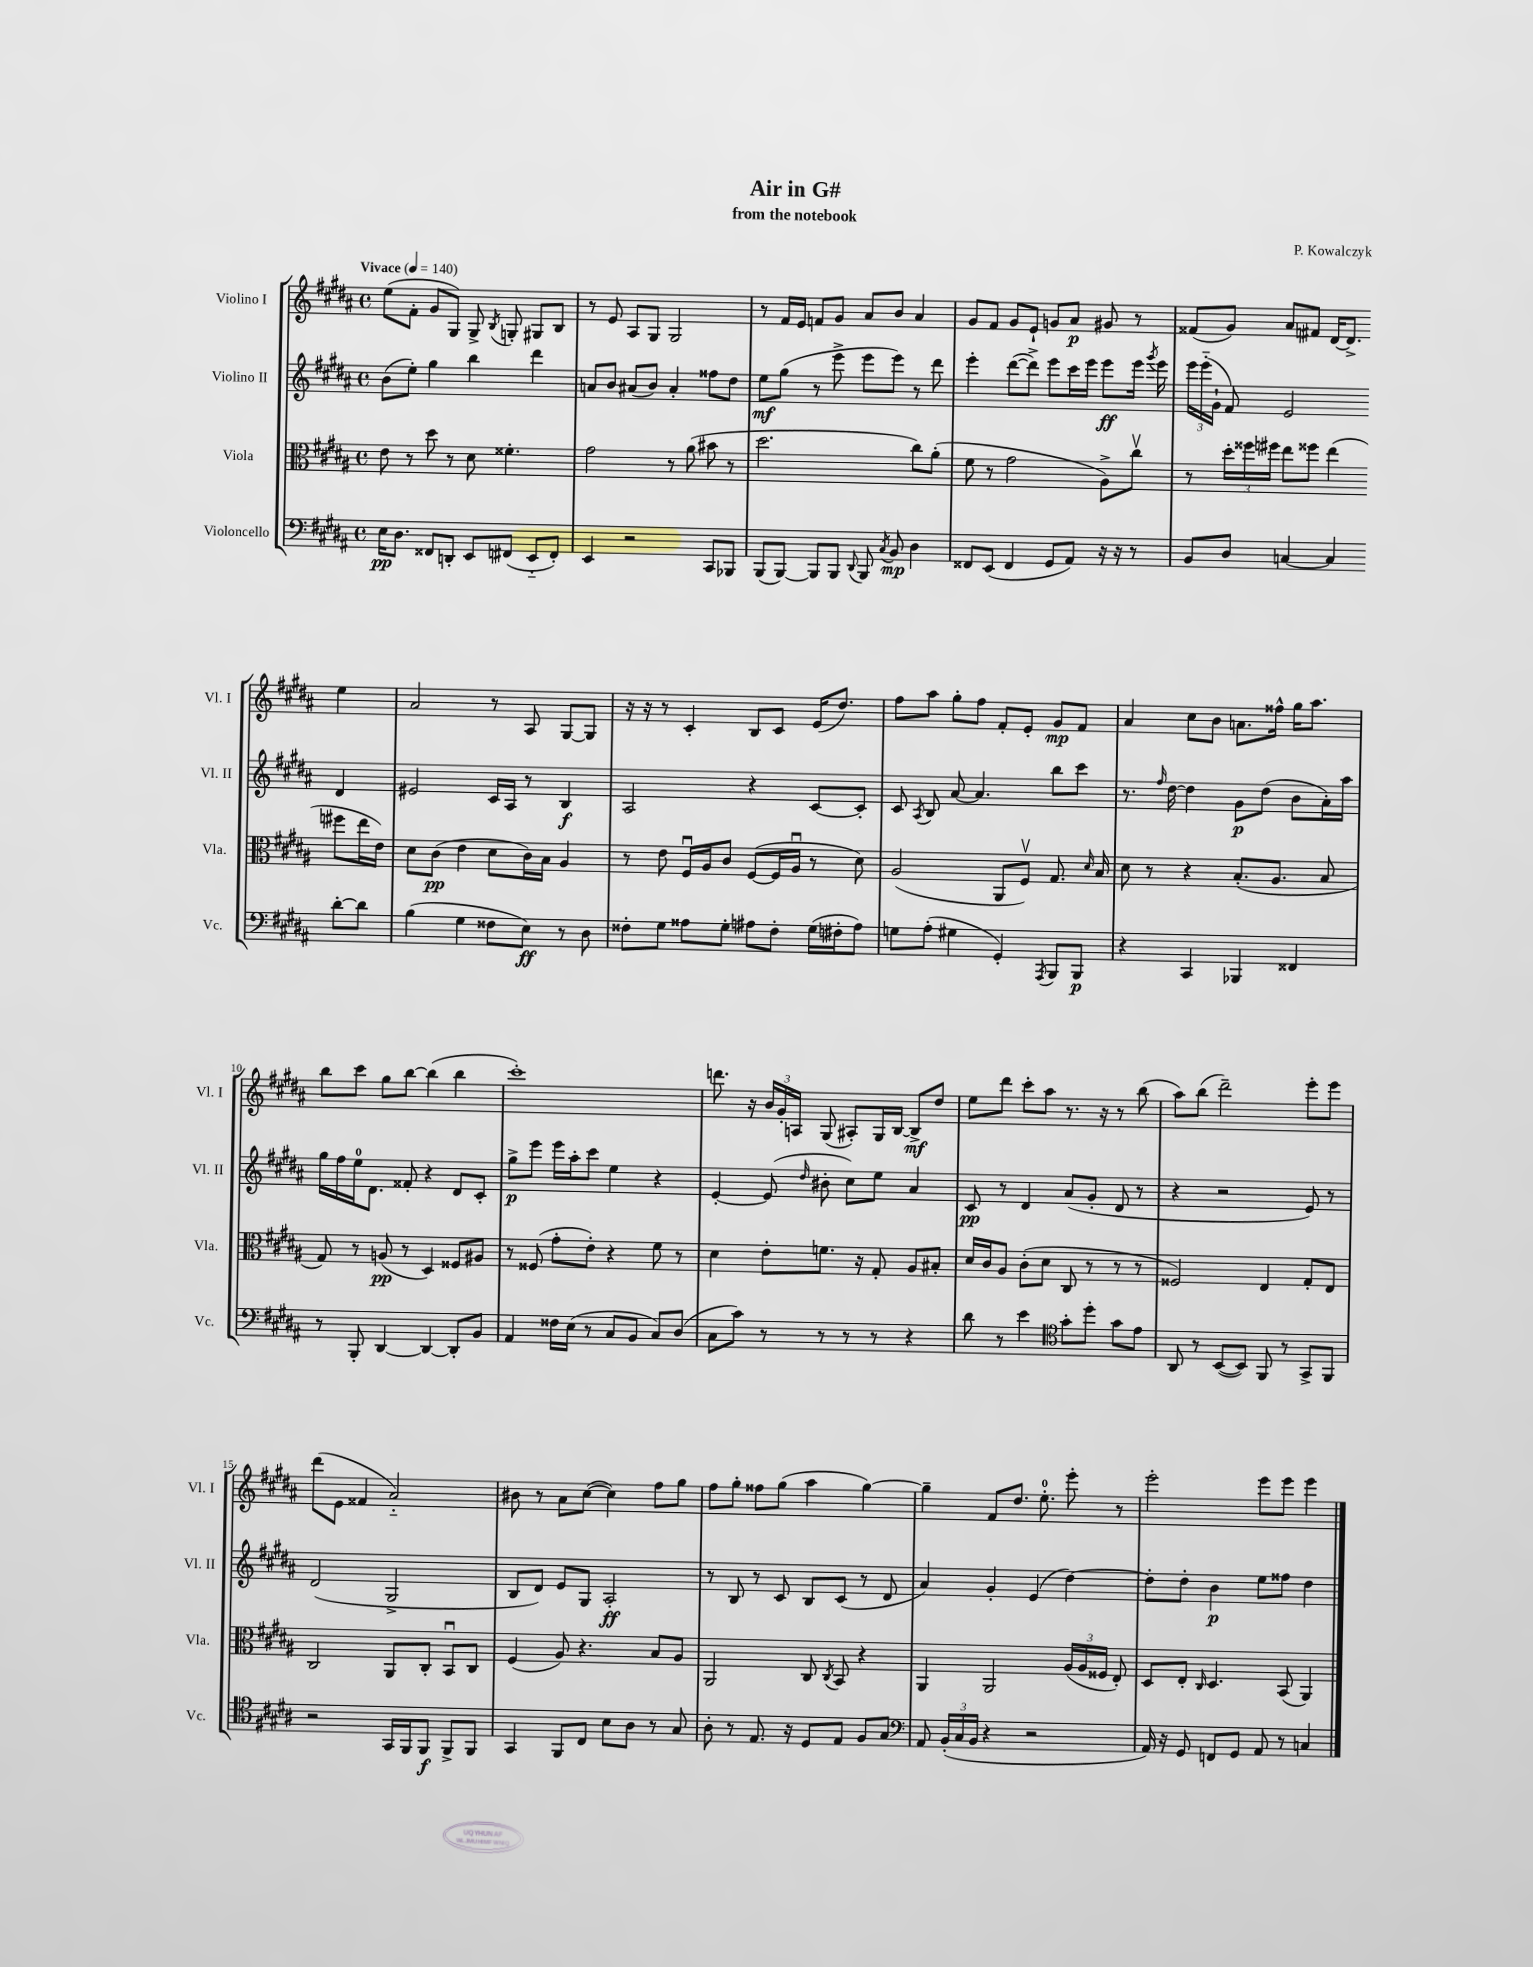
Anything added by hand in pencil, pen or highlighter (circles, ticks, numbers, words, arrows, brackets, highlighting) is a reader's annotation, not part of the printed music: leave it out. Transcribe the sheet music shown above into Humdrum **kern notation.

**kern	**dynam	**kern	**dynam	**kern	**dynam	**kern	**dynam
*part4	*part4	*part3	*part3	*part2	*part2	*part1	*part1
*staff4	*staff4	*staff3	*staff3	*staff2	*staff2	*staff1	*staff1
*I"Violoncello	*	*I"Viola	*	*I"Violino II	*	*I"Violino I	*
*I'Vc.	*	*I'Vla.	*	*I'Vl. II	*	*I'Vl. I	*
*clefF4	*	*clefC3	*	*clefG2	*	*clefG2	*
*k[f#c#g#d#a#]	*	*k[f#c#g#d#a#]	*	*k[f#c#g#d#a#]	*	*k[f#c#g#d#a#]	*
*M4/4	*	*M4/4	*	*M4/4	*	*M4/4	*
*met(c)	*	*met(c)	*	*met(c)	*	*met(c)	*
*MM140	*	*MM140	*	*MM140	*	*MM140	*
=1	=1	=1	=1	=1	=1	=1	=1
!	!	!	!	!	!	!LO:TX:a:B:t=Vivace	!
16E\KL	pp	8e\	.	(8b\L	.	(8ee\L	.
8.D#\J	.	.	.	.	.	.	.
.	.	8r	.	8ee'\J)	.	8f#'\J	.
8FF##X/L	.	8dd#\	.	4gg#\	.	8g#/L	.
8DDn'/J	.	8r	.	.	.	8G#/J)	.
8EE/L	.	8d#\	.	4bb\	.	8G#^/	.
.	.	.	.	.	.	8qB/	.
(8FF#X/J	.	4.f##X'\	.	.	.	8Gn'/	.
8EE/L	.	.	.	4ddd#\	.	8G#X/L	.
8FF#'/J)	.	.	.	.	.	8B/J	.
=2	=2	=2	=2	=2	=2	=2	=2
4EE/	.	2g#\	.	8an/L	.	8r	.
.	.	.	.	8b/J	.	8e/	.
2r	.	.	.	(8a#X/L	.	8A#/L	.
.	.	.	.	8b/J)	.	8G#/J	.
.	.	8r	.	4a#'/	.	2G#/	.
.	.	(8a#\	.	.	.	.	.
8CC#/L	.	8b#X\	.	8ff##X\L	.	.	.
8BBB-X/J	.	8r	.	8dd#\J	.	.	.
=3	=3	=3	=3	=3	=3	=3	=3
(8BBB/L	.	2.dd#\	.	8ee\L	mf	8r	.
[8BBB/J)	.	.	.	(8gg#\J	.	16f#/LL	.
.	.	.	.	.	.	16e/JJ	.
8BBB/L]	.	.	.	8r	.	8fn/L	.
8BBB/J	.	.	.	8eee^\	.	8g#/J	.
8qqDD#/	.	.	.	.	.	.	.
8BBB/	.	.	.	8eee\L	.	8a#/L	.
8qC#/	.	.	.	.	.	.	.
8BB/	mp	.	.	8eee\J)	.	8b/J	.
4D#\	.	8cc#\L)	.	8r	.	4a#/	.
.	.	(8a#'\J	.	8ddd#\	.	.	.
=4	=4	=4	=4	=4	=4	=4	=4
8FF##X/L	.	8f#\	.	4eee'\	.	8g#/L	.
(8EE/J	.	8r	.	.	.	8f#/J	.
4FF##/	.	2g#\	.	([8ddd#\L	.	8g#/L	.
.	.	.	.	8ddd#^\J])	.	8e`/J	.
8GG#/L	.	.	.	8eee\L	.	8gn/L	.
8AA#/J)	.	.	.	16ccc#\L	.	8a#/J	p
.	.	.	.	16eee\JJ	.	.	.
16r	.	8A#^\L)	.	8eee\L	ff	8g#X/	.
16r	.	.	.	.	.	.	.
8r	.	8cc#v\J	.	16eee\Jk	.	8r	.
.	.	.	.	8qggg#/	.	.	.
.	.	.	.	16eee\	.	.	.
=5	=5	=5	=5	=5	=5	=5	=5
8BB/L	.	8r	.	24eee\LL	.	(8f##X/L	.
.	.	.	.	(24eee\	.	.	.
.	.	.	.	24g#`\JJ	.	.	.
8D#/J	.	24dd#'\LL	.	8f#/)	.	8g#/J)	.
.	.	24ff##X\	.	.	.	.	.
.	.	24ff#X\JJ	.	.	.	.	.
[4Cn/	.	8ee\L	.	2e/	.	8a#/L	.
.	.	8ff##X\J	.	.	.	8f#X/J	.
4C/]	.	(4ee\	.	.	.	[16d#/KL	.
.	.	.	.	.	.	8.d#^/J]	.
[8d#'\L	.	8ff#X\L	.	4d#/	.	4ee\	.
8d#\J]	.	16ee\L	.	.	.	.	.
.	.	16e\JJ)	.	.	.	.	.
!!LO:LB:g=z
=6	=6	=6	=6	=6	=6	=6	=6
(4B\	.	8d#\L	.	2e#X/	.	2a#/	.
.	.	(8c#\J	pp	.	.	.	.
4G#\	.	4e\	.	.	.	.	.
8F##X\L	.	8d#\L	.	16c#/LL	.	8r	.
.	.	.	.	16A#/JJ	.	.	.
8E\J)	ff	16c#\L)	.	8r	.	8A#/	.
.	.	16B\JJ	.	.	.	.	.
8r	.	4A#/	.	4B/	f	[8G#/L	.
8D#\	.	.	.	.	.	8G#/J]	.
=7	=7	=7	=7	=7	=7	=7	=7
8F##X'\L	.	8r	.	2A#/	.	16r	.
.	.	.	.	.	.	16r	.
8G#\J	.	8e\	.	.	.	8r	.
8A##X\L	.	16F#u/LL	.	.	.	4c#'/	.
.	.	16A#/J	.	.	.	.	.
8G#'\J	.	8c#/J	.	.	.	.	.
8A#X\L	.	([8F#/L	.	4r	.	8B/L	.
8F##'\J	.	16F#/L]	.	.	.	8c#/J	.
.	.	16A#u/JJ	.	.	.	.	.
(16G#\LL	.	8r	.	[8c#/L	.	(16e/KL	.
16F#X'\J	.	.	.	.	.	8.dd#/J)	.
8A#\J)	.	8d#\)	.	8c#'/J]	.	.	.
=8	=8	=8	=8	=8	=8	=8	=8
8Gn\L	.	(2A#/	.	8c#/	.	8ff#\L	.
.	.	.	.	8qA#/	.	.	.
(8A#'\J	.	.	.	8B/	.	8aa#\J	.
4G#X\	.	.	.	[8a#/	.	8gg#'\L	.
.	.	.	.	4.a#/]	.	8ff#\J	.
4GG#'/)	.	8AA#/L	.	.	.	8f#'/L	.
.	.	8F#v/J)	.	.	.	8e'/J	.
8qAAA#/	.	.	.	.	.	.	.
8BBB/L	.	8.G#/	.	8bb\L	.	8g#/L	mp
8BBB/J	p	.	.	8ccc#\J	.	8f#/J	.
.	.	16qqd#/	.	.	.	.	.
.	.	16B/	.	.	.	.	.
=9	=9	=9	=9	=9	=9	=9	=9
4r	.	8d#\	.	8.r	.	4a#/	.
.	.	8r	.	.	.	.	.
.	.	.	.	16qqff#/	.	.	.
.	.	.	.	[16dd#\	.	.	.
4CC#/	.	4r	.	4dd#\]	.	8cc#\L	.
.	.	.	.	.	.	8b\J	.
4BBB-X/	.	(8.B'/L	.	8g#\L	p	8.an\L	.
.	.	.	.	(8dd#\J	.	.	.
.	.	8.A#/J	.	.	.	16ff##X^^\Jk	.
4FF##X/	.	.	.	8b\L	.	16gg#\KL	.
.	.	.	.	.	.	8.aa#\J	.
.	.	8B/	.	16a#'\L)	.	.	.
.	.	.	.	16aa#\JJ	.	.	.
!!LO:LB:g=z
=10	=10	=10	=10	=10	=10	=10	=10
8r	.	8G#/)	.	16gg#\LL	.	8bb\L	.
.	.	.	.	16ff#\	.	.	.
8BBB'/	.	8r	.	16ee\J	.	8ccc#\J	.
.	.	.	.	8.d#\J	.	.	.
[4DD#/	.	(8An/	pp	.	.	8gg#\L	.
.	.	8r	.	8f##X'/	.	[8bb\J	.
4DD#/_	.	4D#/)	.	4r	.	(4bb\]	.
8DD#'/L]	.	8F##X/L	.	8d#/L	.	4bb\	.
8BB/J	.	8A#X/J	.	8c#'/J	.	.	.
=11	=11	=11	=11	=11	=11	=11	=11
4AA#/	.	8r	.	8gg#^\L	p	1ccc#')	.
.	.	(8F##X/	.	8eee\J	.	.	.
16F##X\LL	.	8g#'\L	.	16eee\LL	.	.	.
(16E\JJ	.	.	.	16aa#'\J	.	.	.
8r	.	8e'\J)	.	8ccc#\J	.	.	.
8C#/L	.	4r	.	4ee\	.	.	.
8BB/J	.	.	.	.	.	.	.
8C#/L)	.	8f#\	.	4r	.	.	.
(8D#/J	.	8r	.	.	.	.	.
=12	=12	=12	=12	=12	=12	=12	=12
8C#\L	.	4d#\	.	[4e'/	.	8.dddn\	.
8c#\J)	.	.	.	.	.	.	.
.	.	.	.	.	.	16r	.
8r	.	8e'\L	.	(8e/]	.	24b/LL	.
.	.	.	.	.	.	24g#'/	.
.	.	.	.	.	.	24An/JJ	.
.	.	.	.	16qqdd#/	.	.	.
8r	.	8.fn\J	.	8b#X'\	.	(8G#/	.
8r	.	.	.	8cc#\L)	.	8A#X'/L)	.
.	.	16r	.	.	.	.	.
8r	.	8G#'/	.	8ee\J	.	16G#/L	.
.	.	.	.	.	.	[16B/JJ	.
4r	.	8A#/L	.	4a#/	.	8B^/L]	mf
.	.	8B#X'/J	.	.	.	8dd#/J	.
=13	=13	=13	=13	=13	=13	=13	=13
8d#\	.	16d#/LL	.	8c#/	pp	8ee\L	.
.	.	16c#/J	.	.	.	.	.
8r	.	8A#/J	.	8r	.	8ddd#\J	.
4e\	.	(8c#'\L	.	4d#/	.	8ccc#'\L	.
.	.	8d#\J	.	.	.	8aa#\J	.
*clefC4	*	*	*	*	*	*	*
8g#'\L	.	8C#/	.	(8a#/L	.	8.r	.
8dd#'\J	.	8r	.	8g#'/J	.	.	.
.	.	.	.	.	.	16r	.
8g#\L	.	8r	.	8d#/	.	8r	.
8e\J	.	8r	.	8r	.	(8bb\	.
=14	=14	=14	=14	=14	=14	=14	=14
8AA#/	.	2F##X/)	.	4r	.	8aa#\L)	.
8r	.	.	.	.	.	(8bb\J	.
([8BB/L	.	.	.	2r	.	2ddd#~\)	.
8BB/J])	.	.	.	.	.	.	.
8FF#/	.	4E/	.	.	.	.	.
8r	.	.	.	.	.	.	.
8GG#^/L	.	8G#'/L	.	8e/)	.	8eee'\L	.
8FF#/J	.	8E/J	.	8r	.	8eee\J	.
!!LO:LB:g=z
=15	=15	=15	=15	=15	=15	=15	=15
2r	.	2C#/	.	(2d#/	.	(8ddd#\L	.
.	.	.	.	.	.	8e\J	.
.	.	.	.	.	.	4f##X/	.
16GG#/LL	.	8AA#/L	.	2G#^/	.	2a#/)	.
16FF#/J	.	.	.	.	.	.	.
8FF#/J	f	8C#'/J	.	.	.	.	.
8FF#^/L	.	8BBu/L	.	.	.	.	.
8FF#/J	.	8C#/J	.	.	.	.	.
=16	=16	=16	=16	=16	=16	=16	=16
4GG#/	.	(4F#/	.	8B/L	.	8b#X\	.
.	.	.	.	8d#/J)	.	8r	.
8FF#/L	.	8A#/)	.	8e/L	.	8a#\L	.
8C#/J	.	4.r	.	8G#/J	.	([8cc#\J	.
8B\L	.	.	.	2A#'/	ff	4cc#\])	.
8A#\J	.	.	.	.	.	.	.
8r	.	8B/L	.	.	.	8ff#\L	.
8G#/	.	8A#/J	.	.	.	8gg#\J	.
=17	=17	=17	=17	=17	=17	=17	=17
8A#'\	.	2AA#/	.	8r	.	8ff#\L	.
8r	.	.	.	8B/	.	8gg#'\J	.
8.E/	.	.	.	8r	.	8ff##X\L	.
.	.	.	.	8c#/	.	(8gg#\J	.
16r	.	.	.	.	.	.	.
8D#/L	.	8C#/	.	8B/L	.	4aa#\	.
.	.	8qC#/	.	.	.	.	.
8E/J	.	8BB/	.	(8c#/J	.	.	.
8F#/L	.	4r	.	8r	.	[4gg#\)	.
8G#/J	.	.	.	8d#/	.	.	.
=18	=18	=18	=18	=18	=18	=18	=18
*clefF4	*	*	*	*	*	*	*
8AA#/	.	4AA#/	.	4a#/)	.	4gg#~\]	.
(24BB'/LL	.	.	.	.	.	.	.
24C#/	.	.	.	.	.	.	.
24BB/JJ	.	.	.	.	.	.	.
4r	.	2AA#/	.	4g#'/	.	8f#/L	.
.	.	.	.	.	.	8.dd#/J	.
2r	.	.	.	(4e/	.	.	.
.	.	.	.	.	.	8.ee'\	.
.	.	(24A#/LL	.	[4dd#\)	.	8eee'\	.
.	.	24A#/	.	.	.	.	.
.	.	24F##X/JJ	.	.	.	.	.
.	.	8E'/)	.	.	.	8r	.
=19	=19	=19	=19	=19	=19	=19	=19
16AA#/)	.	8D#/L	.	8dd#'\L]	.	2eee'\	.
16r	.	.	.	.	.	.	.
8GG#/	.	8E'/J	.	8dd#'\J	.	.	.
.	.	16qqC#/	.	.	.	.	.
8FFn/L	.	4.D#/	.	4b\	p	.	.
8GG#/J	.	.	.	.	.	.	.
8AA#/	.	.	.	8ee\L	.	8eee\L	.
8r	.	(8BB/	.	8ff##X\J	.	8eee\J	.
4Cn/	.	4AA#/)	.	4dd#\	.	4eee\	.
==	==	==	==	==	==	==	==
*-	*-	*-	*-	*-	*-	*-	*-
